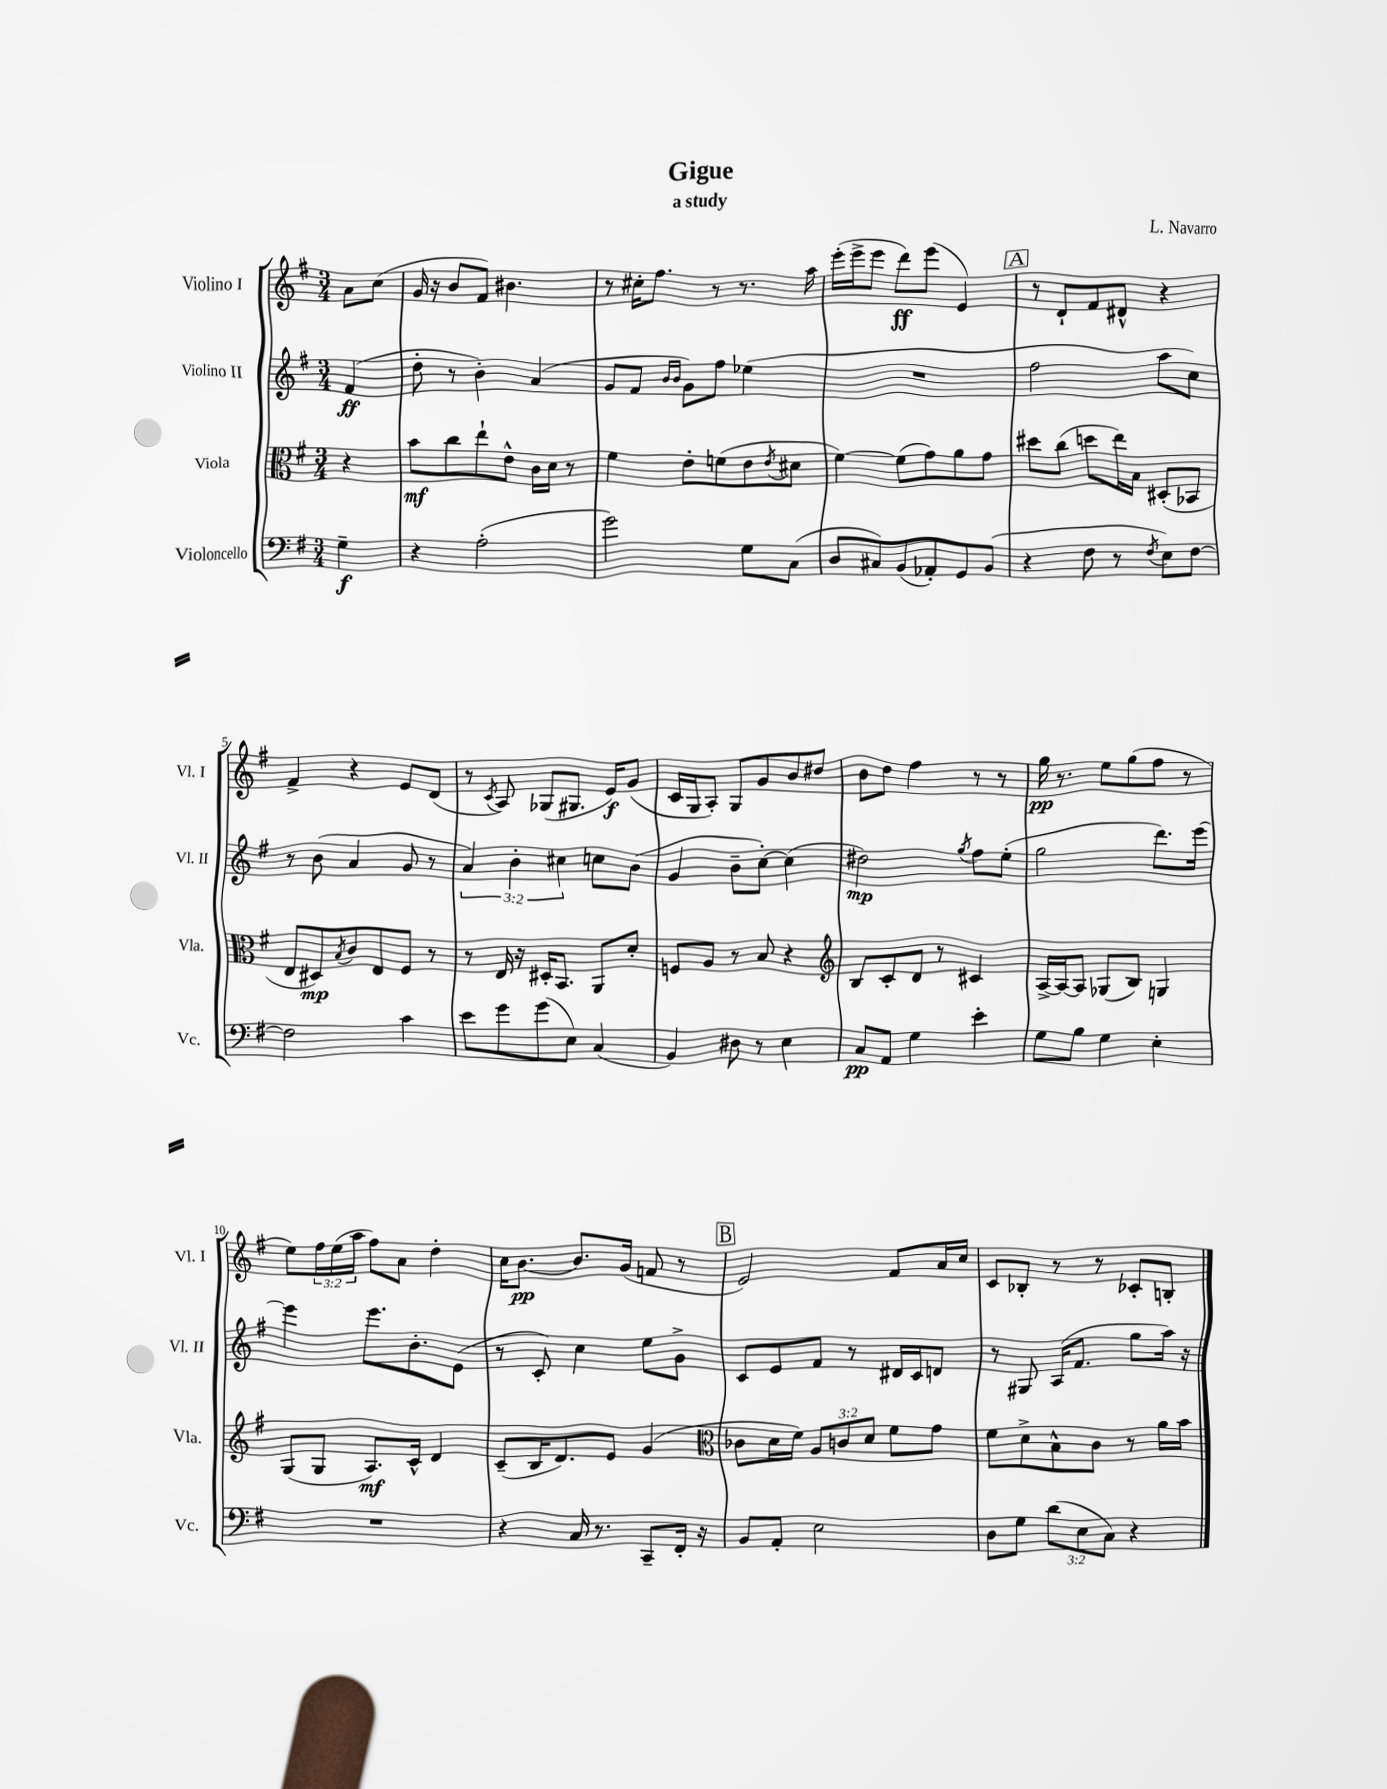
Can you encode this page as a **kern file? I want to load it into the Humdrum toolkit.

**kern	**dynam	**kern	**dynam	**kern	**dynam	**kern	**dynam
*part4	*part4	*part3	*part3	*part2	*part2	*part1	*part1
*staff4	*staff4	*staff3	*staff3	*staff2	*staff2	*staff1	*staff1
*I"Violoncello	*	*I"Viola	*	*I"Violino II	*	*I"Violino I	*
*I'Vc.	*	*I'Vla.	*	*I'Vl. II	*	*I'Vl. I	*
*clefF4	*	*clefC3	*	*clefG2	*	*clefG2	*
*k[f#]	*	*k[f#]	*	*k[f#]	*	*k[f#]	*
*M3/4	*	*M3/4	*	*M3/4	*	*M3/4	*
=	=	=	=	=	=	=	=
4G~\	f	4r	.	(4f#/	ff	8a\L	.
.	.	.	.	.	.	(8cc\J	.
=1	=1	=1	=1	=1	=1	=1	=1
4r	.	8b\L	mf	8dd'\	.	16g/	.
.	.	.	.	.	.	16r	.
.	.	8cc\	.	8r	.	8b/L	.
(2A'\	.	8ee`\	.	4b'\)	.	8f#/J)	.
.	.	8e^^\J	.	.	.	4.b#X\	.
.	.	16c\LL	.	(4a/	.	.	.
.	.	16d\JJ	.	.	.	.	.
.	.	8r	.	.	.	.	.
=2	=2	=2	=2	=2	=2	=2	=2
2g\)	.	4f#\	.	8g/L	.	8r	.
.	.	.	.	8f#/J	.	16cc#X'\KL	.
.	.	.	.	.	.	8.ff#\J	.
.	.	.	.	16qqb/LL	.	.	.
.	.	.	.	16qqb/JJ	.	.	.
.	.	8e'\L	.	8g\L)	.	.	.
.	.	(8fn\	.	8ff#\J	.	8r	.
8G\L	.	8e\	.	(4ee-X\	.	8.r	.
.	.	8qe/	.	.	.	.	.
(8C\J	.	8d#X\J	.	.	.	.	.
.	.	.	.	.	.	16aa\	.
=3	=3	=3	=3	=3	=3	=3	=3
8D/L	.	[4f#\)	.	2.r	.	(16eee'\LL	.
.	.	.	.	.	.	16eee^\J	.
8C#X/)	.	.	.	.	.	8eee\J	.
(8BB/	.	(8f#\L]	.	.	.	8ddd\L)	ff
8AA-X'/)	.	8g\)	.	.	.	(8eee\J	.
8GG/	.	8a\	.	.	.	4e/)	.
(8BB/J	.	8g\J	.	.	.	.	.
!!LO:REH:place=s1:t=A
=4	=4	=4	=4	=4	=4	=4	=4
4r	.	8dd#X\L	.	2ff#\	.	8r	.
.	.	(8cc\J	.	.	.	8d`/L	.
8F#\	.	8ddn\L	.	.	.	8f#/	.
8r	.	16ee\L)	.	.	.	8d#X^^/J	.
.	.	16B\JJ	.	.	.	.	.
8qF#/	.	.	.	.	.	.	.
8E\L)	.	(8D#X'/L	.	8aa\L	.	4r	.
[8F#\J	.	8BB-X/J	.	8cc\J)	.	.	.
!!LO:LB:g=z
=5	=5	=5	=5	=5	=5	=5	=5
2F#\]	.	8E/L	.	8r	.	4f#^/	.
.	.	8D#X/)	mp	(8b\	.	.	.
.	.	8qB/	.	.	.	.	.
.	.	8c/	.	4a/	.	4r	.
.	.	8E/	.	.	.	.	.
4c\	.	8F#/J	.	8g/	.	8e/L	.
.	.	8r	.	8r	.	(8d/J	.
=6	=6	=6	=6	=6	=6	=6	=6
8e\L	.	8r	.	6a/)	.	8r	.
.	.	.	.	.	.	8qc/	.
8g\	.	16E/	.	.	.	8A/)	.
.	.	.	.	6b'\	.	.	.
.	.	16r	.	.	.	.	.
(8g\	.	16D#X'/KL	.	.	.	(8G-X/L	.
.	.	8.BB/J	.	.	.	.	.
.	.	.	.	6cc#X\	.	.	.
8E\J)	.	.	.	.	.	8.G#X/J	.
(4C/	.	8AA/L	.	8ccn\L	.	.	.
.	.	.	.	.	.	16e/KL)	f
.	.	8d'/J	.	(8b\J	.	(8g/J	.
=7	=7	=7	=7	=7	=7	=7	=7
4BB/)	.	8Fn/L	.	4g/	.	16c/LL	.
.	.	.	.	.	.	16G/J	.
.	.	8A/J	.	.	.	8A'/J)	.
8D#X\	.	8r	.	8b~\L	.	8G/L	.
8r	.	8B/	.	[8cc'\J)	.	8g/	.
4E\	.	4r	.	(4cc\]	.	8b/	.
.	.	.	.	.	.	8dd#X/J	.
=8	=8	=8	=8	=8	=8	=8	=8
*	*	*clefG2	*	*	*	*	*
8C/L	pp	8B/L	.	2dd#X\)	mp	8b\L	.
8AA/J	.	8c'/	.	.	.	8dd\J	.
4G\	.	8d/J	.	.	.	4ff#\	.
.	.	8r	.	.	.	.	.
.	.	.	.	8qgg/	.	.	.
4e'\	.	4c#X/	.	8ff#\L	.	8r	.
.	.	.	.	(8ee'\J	.	8r	.
=9	=9	=9	=9	=9	=9	=9	=9
8G\L	.	[16A^/LL	.	2gg\	.	16gg\	pp
.	.	16A/J_	.	.	.	8.r	.
8B\J	.	8A/J]	.	.	.	.	.
4G\	.	(8G-X/L	.	.	.	8ee\L	.
.	.	8B/J)	.	.	.	(8gg\	.
4E'\	.	4Gn/	.	8.ddd\L)	.	8ff#\J	.
.	.	.	.	.	.	8r	.
.	.	.	.	[16eee\Jk	.	.	.
!!LO:LB:g=z
=10	=10	=10	=10	=10	=10	=10	=10
2.r	.	(8G/L	.	4eee\]	.	8ee\L)	.
.	.	8G/J	.	.	.	24ff#\L	.
.	.	.	.	.	.	(24ee\	.
.	.	.	.	.	.	24aa\JJ	.
.	.	8.A/L)	mf	8.eee\L	.	8ff#\L)	.
.	.	.	.	.	.	8a\J	.
.	.	16c^^/Jk	.	8.b'\	.	.	.
.	.	4d/	.	.	.	4dd'\	.
.	.	.	.	(8e\J	.	.	.
=11	=11	=11	=11	=11	=11	=11	=11
4r	.	(8c~/L	.	8r	.	16cc\KL	.
.	.	.	.	.	.	[8.b\J	pp
.	.	16B/K	.	8c'/)	.	.	.
.	.	8.d/)	.	.	.	.	.
16C/	.	.	.	4cc\	.	8.b/L]	.
8.r	.	.	.	.	.	.	.
.	.	8e/J	.	.	.	.	.
.	.	.	.	.	.	(16g/Jk	.
8CC~/L	.	(4g/	.	8ee\L	.	8fn/	.
16FF#'/Jk	.	.	.	8g^\J	.	8r	.
16r	.	.	.	.	.	.	.
!!LO:REH:place=s1:t=B
=12	=12	=12	=12	=12	=12	=12	=12
*	*	*clefC3	*	*	*	*	*
8BB/L	.	8c-X\L	.	8c/L	.	2e/)	.
8AA'/J	.	16d\L	.	8e/	.	.	.
.	.	16f#\JJ)	.	.	.	.	.
2E\	.	12A/L	.	8f#/J	.	.	.
.	.	12cn/	.	.	.	.	.
.	.	.	.	8r	.	.	.
.	.	12d/J	.	.	.	.	.
.	.	8f#\L	.	16d#X/LL	.	8f#/L	.
.	.	.	.	16c/J	.	.	.
.	.	8g\J	.	8dn/J	.	16a/L	.
.	.	.	.	.	.	16cc/JJ	.
=13	=13	=13	=13	=13	=13	=13	=13
8D\L	.	8f#\L	.	8r	.	8c/L	.
8G\J	.	8d^\	.	8G#X/	.	8B-X'/J	.
(12d\L	.	8B^^\	.	(16A/KL	.	8r	.
.	.	.	.	8.f#/J	.	.	.
12E\	.	.	.	.	.	.	.
.	.	8c\J	.	.	.	8r	.
12C\J)	.	.	.	.	.	.	.
4r	.	8r	.	8gg\L	.	8c-X'/L	.
.	.	16a\LL	.	16aa\Jk)	.	8Bn'/J	.
.	.	16b\JJ	.	16r	.	.	.
==	==	==	==	==	==	==	==
*-	*-	*-	*-	*-	*-	*-	*-
